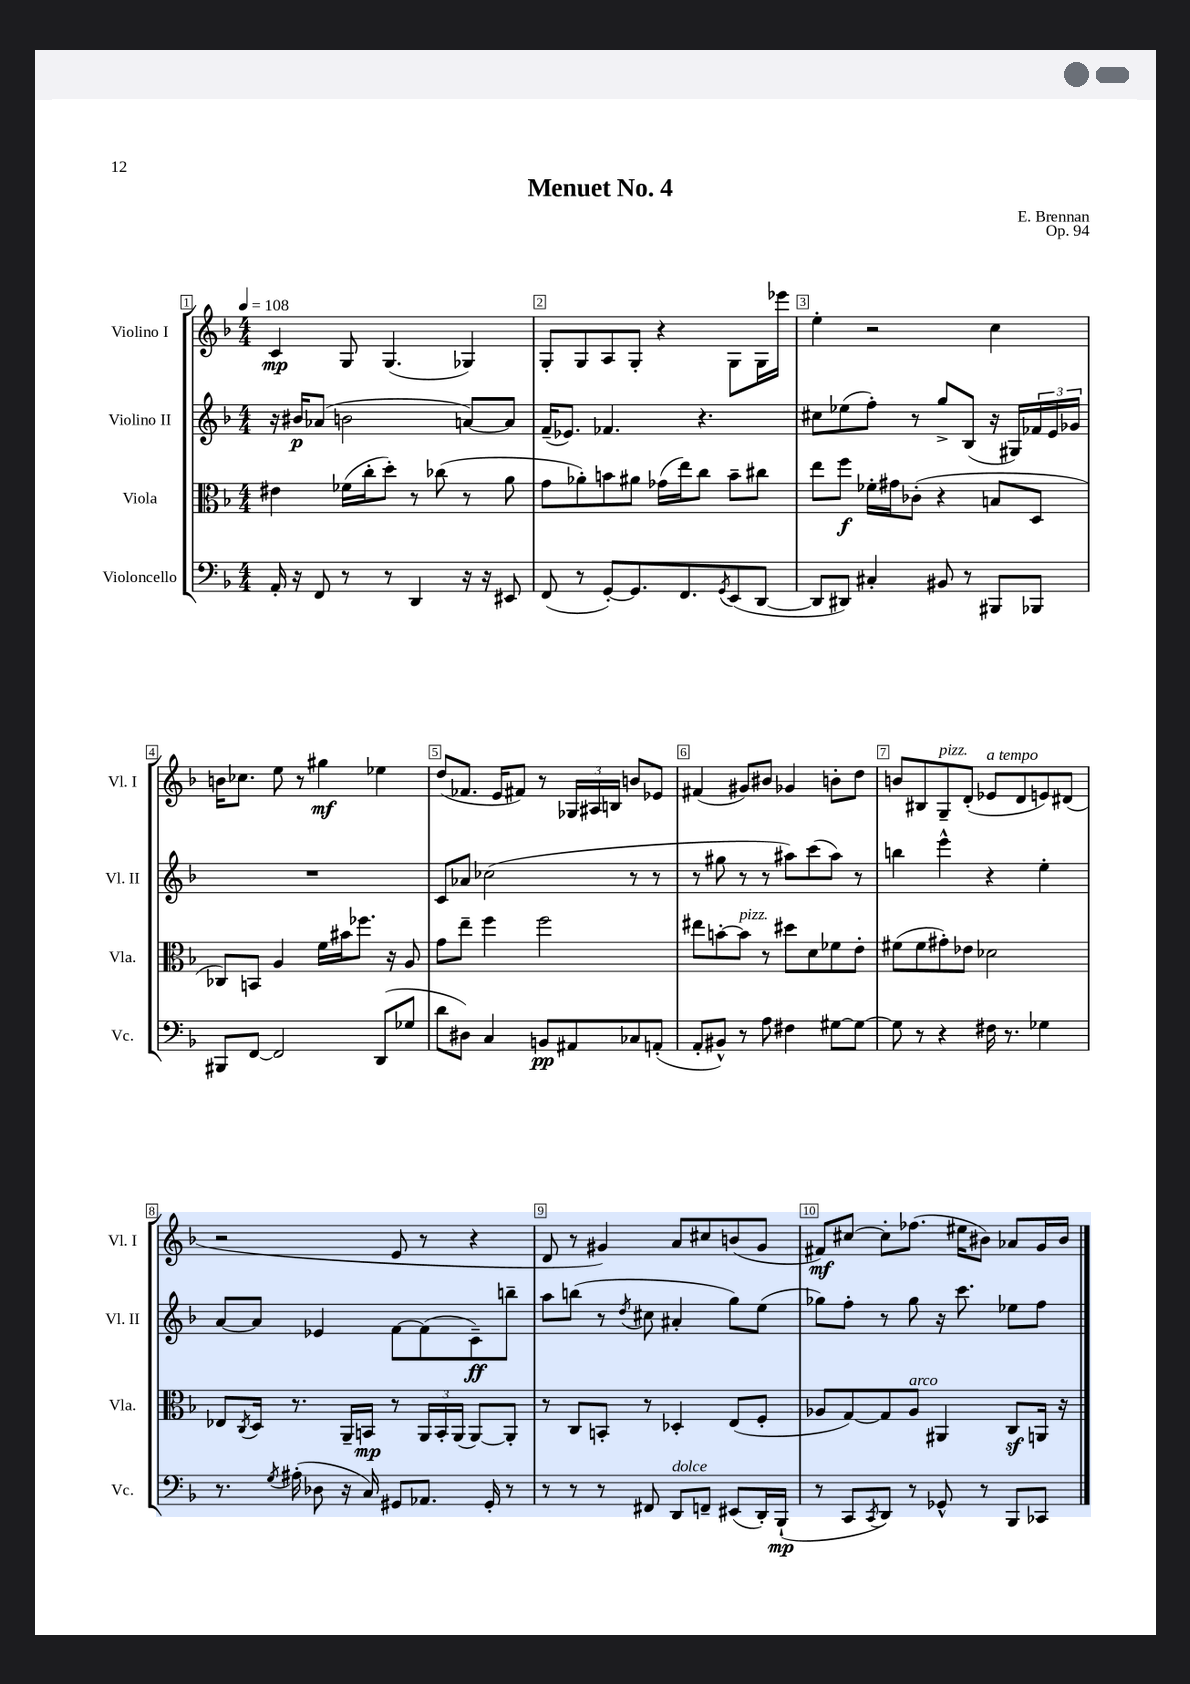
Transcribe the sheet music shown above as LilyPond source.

\header { title = "Menuet No. 4" composer = "E. Brennan" opus = "Op. 94" }
<<
\new StaffGroup <<
\new Staff = "s0" \with { instrumentName = "Violino I" shortInstrumentName = "Vl. I" } {
    \clef treble \key f \major \numericTimeSignature \time 4/4 \tempo 4 = 108
    c'4\mp g8 g4.( ges4) |
    g8-. g8 a8 g8-. r4 g8 g16 ees'''16 |
    e''4-. r2 c''4 |
    b'16 ces''8. e''8 r8 gis''4\mf ees''4 |
    d''8( fes'8. e'16 fis'8) r8 \tuplet 3/2 { ges16 ais16 b16 } b'8 ees'8 |
    fis'4( gis'8) bis'8 ges'4 b'8-. d''8 |
    b'8 bis8 g8--^\markup { \italic "pizz." } d'8-.( ees'8^\markup { \italic "a tempo" } d'8 e'8) dis'8( |
    r2 e'8 r8 r4 |
    d'8 r8 gis'4) a'8 cis''8 b'8( gis'8 |
    fis'8\mf) cis''8~ cis''8-. fes''8.( eis''16 bis'8) aes'8 g'16 bis'16 \bar "|." |
}
\new Staff = "s1" \with { instrumentName = "Violino II" shortInstrumentName = "Vl. II" } {
    \clef treble \key f \major \numericTimeSignature \time 4/4
    r16 bis'16\p aes'8( b'2 a'8~) a'8 |
    f'16--( ees'8.) fes'4. r4. |
    cis''8 ees''8( f''8-.) r8 g''8-> bes8( r16 gis16) \tuplet 3/2 { fes'16 e'16 ges'16 } |
    R1 |
    c'8 aes'8 ces''2( r8 r8 |
    r8 gis''8 r8 r8 ais''8) c'''8( ais''8) r8 |
    b''4 e'''4-^ r4 e''4-. |
    a'8~ a'8 ees'4 f'8~ f'8( c'8--\ff) b''8-- |
    a''8 b''8( r8 \acciaccatura { d''8 } cis''8 ais'4-. g''8) e''8( |
    ges''8) f''8-. r8 ges''8 r16 c'''8. ees''8 f''8 \bar "|." |
}
\new Staff = "s2" \with { instrumentName = "Viola" shortInstrumentName = "Vla." } {
    \clef alto \key f \major \numericTimeSignature \time 4/4
    eis'4 fes'16( c''16-. d''8-.) r8 ces''8( r8 a'8 |
    g'8 aes'8-.) b'8 ais'8 ges'16( e''16) c''8 b'8-- cis''8 |
    e''8 f''8\f fes'16-. gis'16 ces'8-.( r4 b8 d8 |
    ces8) b,8 a4 f'16 bis'16 fes''8. r16 a8 |
    g'8 e''8-- f''4 f''2 |
    eis''8 b'8~-. b'8^\markup { \italic "pizz." } r8 dis''8 d'8 fes'8 e'8-. |
    fis'8( fis'8 gis'8-.) ees'8 des'2 |
    ees8 \acciaccatura { c8 } d16 r8. a,16-- b,16\mp r8 \tuplet 3/2 { a,16 b,16-. a,16( } a,8~) a,8-. |
    r8 c8 b,8-. r8 des4-. e8( f8-. |
    aes8 g8~) g8 aes8^\markup { \italic "arco" } ais,4 c8\sf a,16 r16 \bar "|." |
}
\new Staff = "s3" \with { instrumentName = "Violoncello" shortInstrumentName = "Vc." } {
    \clef bass \key f \major \numericTimeSignature \time 4/4
    a,16-. r16 f,8 r8 r8 d,4 r16 r16 eis,8 |
    f,8( r8 g,8~-.) g,8. f,8. \acciaccatura { g,8 } e,8( d,8~ |
    d,8 dis,8) cis4-. bis,8 r8 bis,,8 bes,,8 |
    bis,,8 f,8~ f,2 d,8( ges8 |
    d'8 dis8) c4 b,8\pp ais,8 ces8 a,8-.( |
    a,8-. bis,8-^) r8 a8 fis4 gis8~ gis8~ |
    gis8 r8 r4 fis16 r8. ges4 |
    r8. \acciaccatura { g8 } ais16-.( des8 r16 c16) gis,8 aes,8. gis,16-. r8 |
    r8 r8 r8 fis,8 d,8^\markup { \italic "dolce" } f,8-- eis,8( d,16-.) bes,,16-!\mp( |
    r8 c,8 \acciaccatura { c,8 } d,8) r8 ges,8-^ r8 bes,,8 ces,8 \bar "|." |
}
>>
>>
\layout { \context { \Score \override BarNumber.break-visibility = ##(#f #t #t) barNumberVisibility = #all-bar-numbers-visible \override BarNumber.stencil = #(make-stencil-boxer 0.1 0.3 ly:text-interface::print) } }
